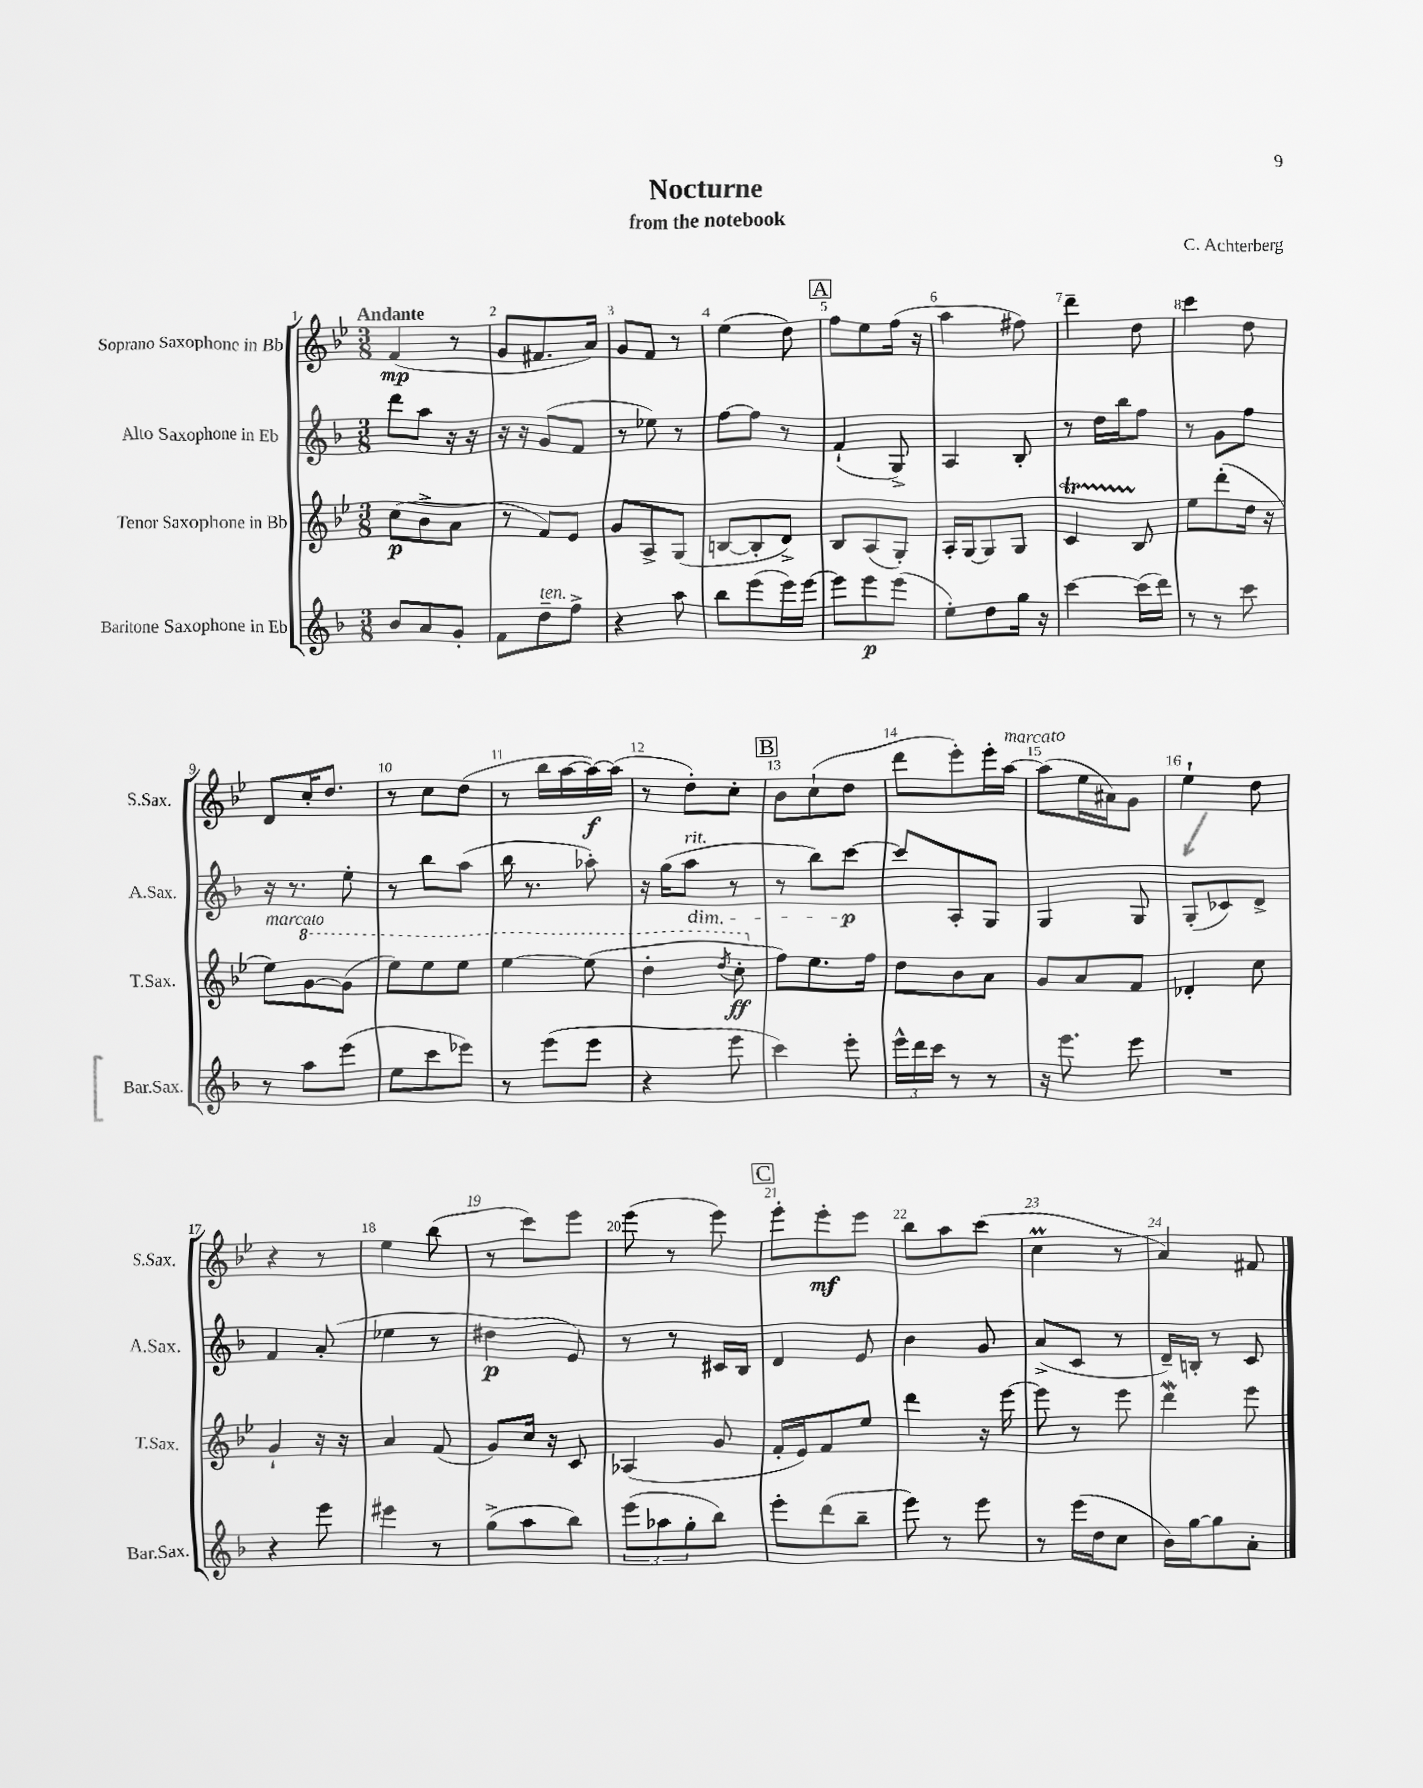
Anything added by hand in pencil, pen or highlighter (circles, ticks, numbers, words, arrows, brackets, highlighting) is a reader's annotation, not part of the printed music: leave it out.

**kern	**kern	**kern	**kern
*staff4	*staff3	*staff2	*staff1
*clefG2	*clefG2	*clefG2	*clefG2
*k[b-]	*k[b-e-]	*k[b-]	*k[b-e-]
*M3/8	*M3/8	*M3/8	*M3/8
8b-/L	(8cc\L	8ddd\L	(4f/
8a/	8b-^\	8aa\J	.
8g'/J	8a\J	16r	8r
.	.	16r	.
=	=	=	=
8f\L	8r	16r	8g/L
.	.	16r	.
8dd~\	8f/L)	(8g/L	8.f#/
8ff^\J	8e-/J	8f/J	.
.	.	.	16a/Jk)
=	=	=	=
4r	8g/L	8r	8g/L
.	8A^/	8ee-\)	8f/J
8aa\	(8G/J	8r	8r
=	=	=	=
8bb-\L	[8B/L	[8ff\L	(4ee-\
(8eee\	8B'/]	8ff\]J	.
16eee\L)	8d^/J)	8r	8dd\)
[16eee\JJ	.	.	.
=	=	=	=
8eee\]L	8B-/L	(4f`/	8ff\L
8eee\	(8A/	.	8ee-\
(8eee\J	8G'/J)	8G^/)	(16ff\Jk
.	.	.	16r
=	=	=	=
8ee'\L)	16A'/LL	4A/	4aa\
.	[16G/J	.	.
8dd\	8G/]	.	.
16gg\Jk	8G/J	8B-'/	8ff#\)
16r	.	.	.
=	=	=	=
[4ccc\	4c/	8r	4ddd~\
.	.	16dd\LL	.
.	.	16bb-\J	.
(16ccc\]LL	8B-/	8ff\J	8dd\
16ddd\JJ)	.	.	.
=	=	=	=
8r	8ee-\L	8r	4ccc\
8r	(8ddd'\	8g\L	.
8ccc\	16dd\Jk	8ff\J	8dd\
.	16r	.	.
=	=	=	=
8r	8ee-\L)	16r	8d/L
.	.	8.r	.
8aa\L	[8gg\	.	16cc'/K
.	.	.	8.dd/J
(8eee\J	(8gg\]J	8ee'\	.
=	=	=	=
8ee\L	8eee-\L)	8r	8r
8ccc\	8eee-\	8bb-\L	8cc\L
8eee-\J)	8eee-\J	(8aa\J	(8dd\J
=	=	=	=
8r	[4eee-\	16bb-\	8r
.	.	8.r	.
(8eee\L	.	.	16bb-\LL
.	.	.	[16aa\
8eee\J	(8eee-\]	8aa-'\)	16aa\_)
.	.	.	(16aa\]JJ
=	=	=	=
4r	4ddd'\	16r	8r
.	.	(16gg\LK	.
.	.	8aa\J	8dd'\L)
.	8qddd/	.	.
8eee\	8ccc'\	8r	8cc'\J
=	=	=	=
4ccc\)	8ff\L)	8r	8b-\L
.	8.ee-\	8bb-\L)	(8cc`\
8eee'\	.	[8ccc\J	8dd\J
.	16ff\Jk	.	.
=	=	=	=
24eee^^\LL	8dd\L	8ccc/]L	8ddd\L
24ddd\	.	.	.
24ccc\JJ	.	.	.
8r	8b-\	8A'/	8eee-'\)
8r	8a\J	8G/J	16eee-'\L
.	.	.	[16aa\JJ
=	=	=	=
16r	8g/L	4G/	(8aa\]L
8.eee\	.	.	.
.	8a/	.	16ee-\L
.	.	.	16a#\J)
8eee\	8f/J	8G/	8g\J
=	=	=	=
4.r	4d-'/	(8G'/L	4ee-`\
.	.	8c-/)	.
.	8cc\	8d^/J	8dd\
=	=	=	=
4r	4g`/	4f/	4r
8eee\	16r	(8a'/	8r
.	16r	.	.
=	=	=	=
4eee#\	4a/	4ee-\	4ee-\
8r	(8f/	8r	(8bb-\
=	=	=	=
(8gg^\L	8g/L)	4dd#\	8r
8aa\	16cc/Jk	.	8ccc\L)
.	16r	.	.
8bb-\J)	8c/	8e/)	8eee-\J
=	=	=	=
(12eee\L	(4A-/	8r	(8eee-\
12aa-\	.	.	.
.	.	8r	8r
12gg'\	.	.	.
8bb-\J)	8g/	16c#/LL	8eee-\)
.	.	16B-/JJ	.
=	=	=	=
8eee'\L	16f'/LL	4d/	8eee-'\L
.	16e-/J)	.	.
(8ddd\	8f/	.	8eee-'\
8bb-~\J	8ee-/J	8e/	8eee-\J
=	=	=	=
8eee\)	4ddd\	4b-\	8bb-\L
8r	.	.	8aa\
8eee\	16r	8g/	(8ccc\J
.	[16eee-\	.	.
=	=	=	=
8r	8eee-\]	(8a^/L	4cc\
(16eee\LL	8r	8c/J	.
16dd\J	.	.	.
8cc\J	8eee-\	8r	8r
=	=	=	=
16b-\LL)	4ddd\	16d~/LL)	4a/)
[16gg\J	.	16B'/JJ	.
8gg\]	.	8r	.
8a'\J	8eee-\	8c/	8f#/
==	==	==	==
*-	*-	*-	*-
